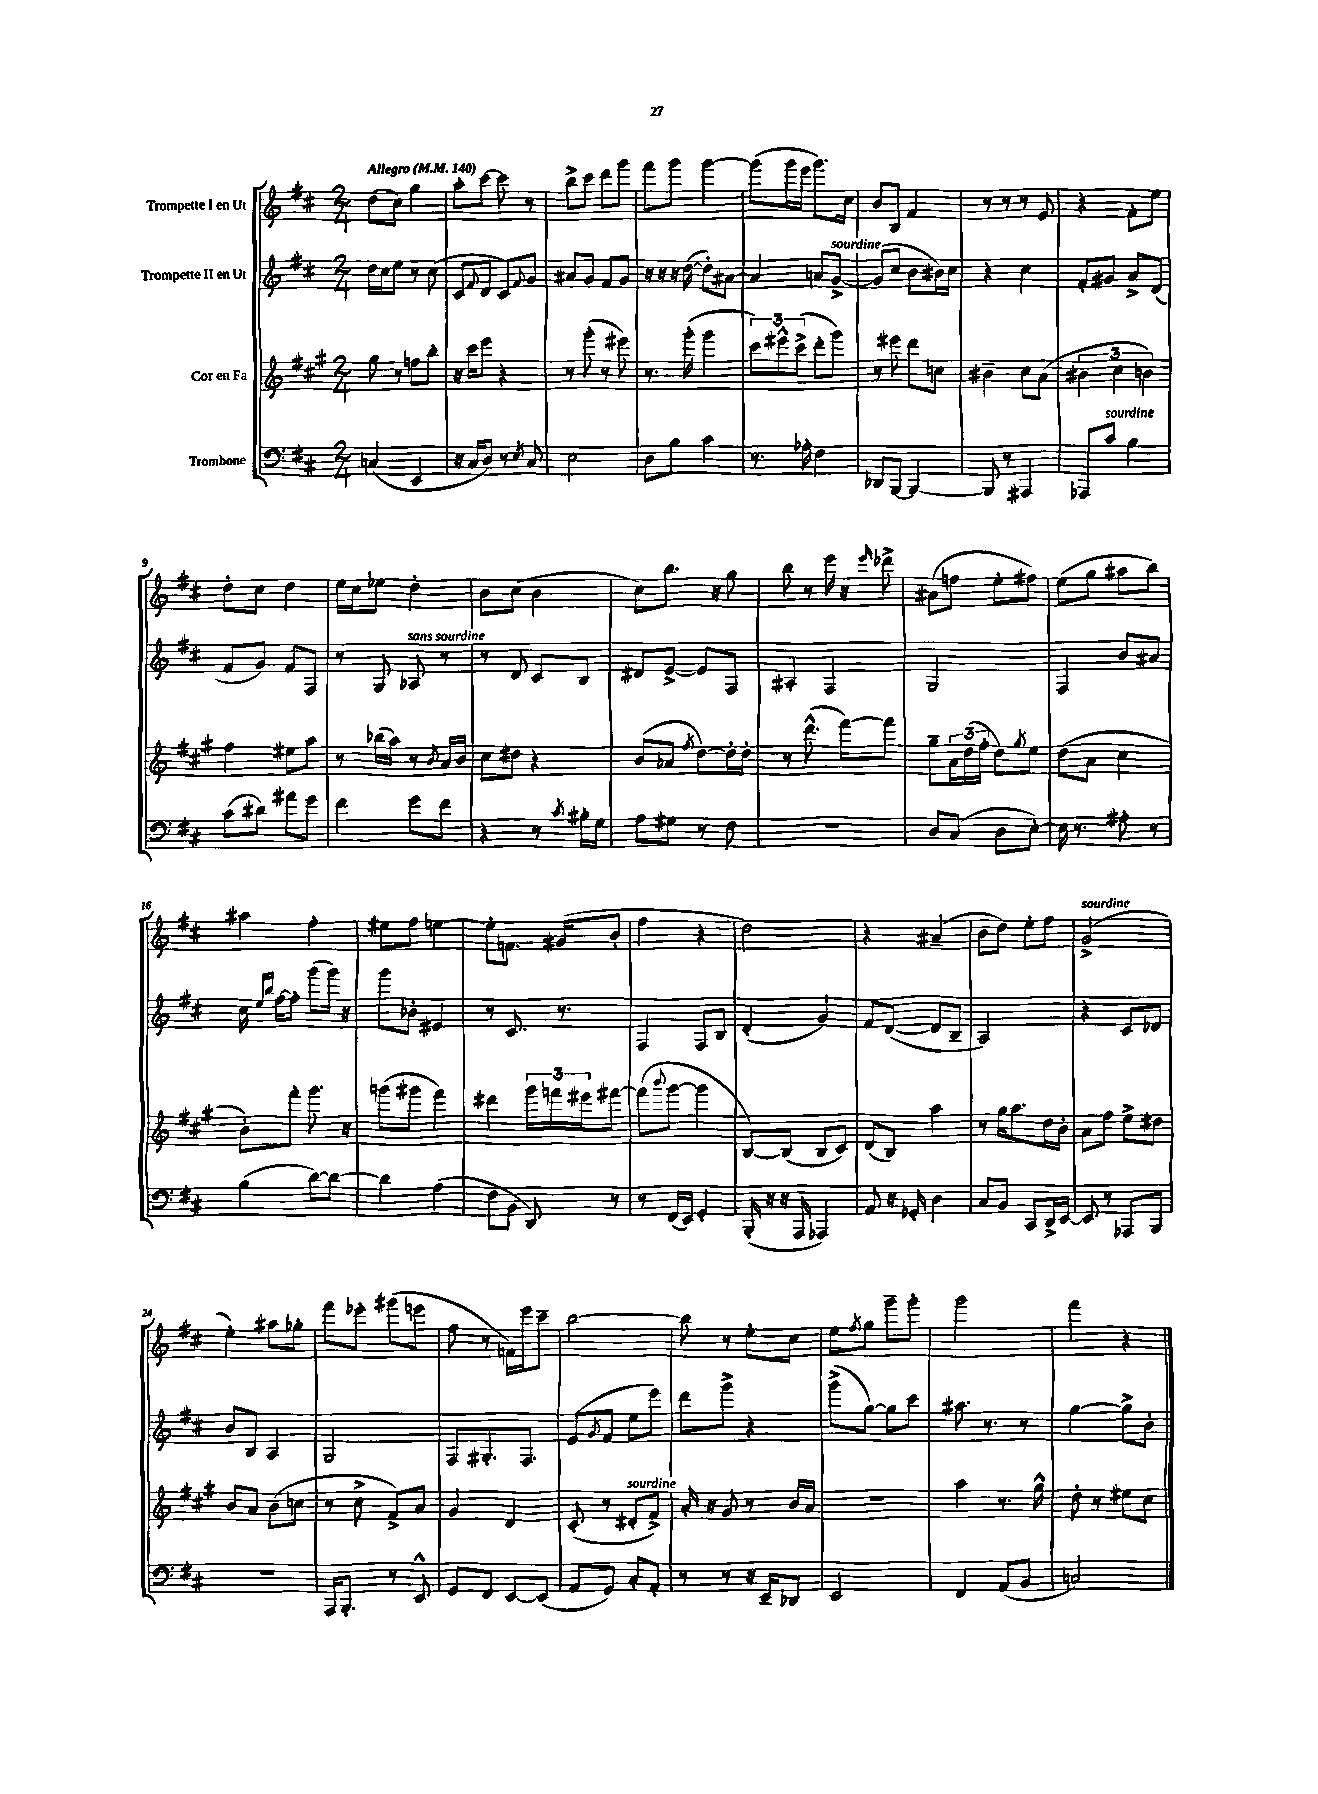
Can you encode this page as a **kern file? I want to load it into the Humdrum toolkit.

**kern	**kern	**kern	**kern
*part4	*part3	*part2	*part1
*staff4	*staff3	*staff2	*staff1
*I"Trombone	*I"Cor en Fa	*I"Trompette II en Ut	*I"Trompette I en Ut
*clefF4	*clefG2	*clefG2	*clefG2
*k[f#c#]	*k[f#c#g#]	*k[f#c#]	*k[f#c#]
*M2/4	*M2/4	*M2/4	*M2/4
*MM140	*MM140	*MM140	*MM140
=1	=1	=1	=1
!	!	!	!LO:TX:a:B:t=Allegro
(4Cn/	8gg#\	16dd\LL	(8dd\L
.	.	16cc#\J	.
.	8r	8ee\J	8cc#\J)
4EE/	8ffn\L	8r	4gg\
.	8bb'\J	(8cc#\	.
=2	=2	=2	=2
16r	16r	8c#/L	8aa'\L
16C#/KL	16ccc#\KL	.	.
.	.	8qqf#/	.
8D/J)	8eee\J	8d/J	[8ccc#\J
8r	4r	8c#/L)	8ccc#\]
8qE/	.	8qqf#/	.
8C#/	.	8g/J	8r
=3	=3	=3	=3
2E\	8r	8a#X/L	8bb^\L
.	(8ggg#'\	8g/J	8ccc#\J
.	8r	8f#/L	8ddd\L
.	8eee#X\)	8g/J	8ggg\J
=4	=4	=4	=4
8D\L	8.r	16r	8fff#\L
.	.	16r	.
8B\J	.	16r	8ggg\J
.	(16ggg#'\	([16dd\	.
4c#\	4ggg#\	8dd'\L])	[4ggg\
.	.	[8a#X\J	.
=5	=5	=5	=5
8.r	12ccc#\L)	4a#/]	(8ggg\L]
.	12eee#X^^\	.	.
.	.	.	16ggg\L
.	(12ccc#^\J	.	.
16A-X'\	.	.	16eee\JJ
4F#\	8ddd'\L	8an/L	8.ggg\L)
!	!	!LO:TX:a:i:t=sourdine	!
.	8ggg#\J)	[8g^/J	.
.	.	.	16cc#\Jk
=6	=6	=6	=6
8DD-X/L	8r	(8g/L]	8b/L
[8BBB/J	8eee#X\	8cc#/J	8B/J
4BBB/_	8ddd\L	8b\L	4f#/
.	8ccn\J	16b#X\L)	.
.	.	16cc#\JJ	.
=7	=7	=7	=7
8BBB/]	4b#X~\	4r	8r
8r	.	.	8r
4AAA#X/	8cc#\L	4cc#\	8r
.	(8a\J	.	8e/
=8	=8	=8	=8
8AAA-X/L	6b#X\	8f#'/L	4r
!LO:TX:a:i:t=sourdine	!	!	!
8c#/J	.	8g#X/J	.
.	6cc#\	.	.
4B\	.	8a^/L	8f#'\L
.	6bn\)	.	.
.	.	(8d/J	8ee\J
!!LO:LB:g=z
=9	=9	=9	=9
(8c#\L	4ff#\	8f#/L	8dd'\L
8d#X\J)	.	8g/J)	8cc#\J
8a#X\L	8ee#X\L	8f#/L	4dd\
8g\J	8aa\J	8F#/J	.
=10	=10	=10	=10
4f#\	8r	8r	16ee\LL
.	.	.	16cc#\J
.	(16bb-X\LL	8G/	8ee-X\J
.	16aa\JJ)	.	.
!	!	!LO:TX:a:i:t=sans sourdine	!
8g\L	8r	8A-X/	4dd'\
.	8qb/	.	.
8f#\J	16a/LL	8r	.
.	16b/JJ	.	.
=11	=11	=11	=11
4r	8cc#\L	8r	8b\L
.	8dd#X\J	8d/	(8cc#\J
8r	4r	8c#/L	4b\
8qc#/	.	.	.
16B#X'\LL	.	8B/J	.
16G\JJ	.	.	.
=12	=12	=12	=12
8A\L	(8b/L	8d#X/L	8cc#\L)
8G#X\J	8a-X/J	[8e^/J	8.bb\J
.	8qff#/	.	.
8r	[8dd\L)	8e/L]	.
.	.	.	16r
8F#\	16dd'\L]	8F#/J	8gg\
.	16dd'\JJ	.	.
=13	=13	=13	=13
2r	8r	4A#X'/	8bb\
.	(8.ddd^^\	.	8r
.	.	4F#/	16eee\
.	[16fff#\KL)	.	16r
.	.	.	16qqeee/
.	8fff#\J]	.	8ddd-X^\
=14	=14	=14	=14
8D/L	8gg#~\L	2G/	(8a#X\L
(8C#/J	24a\L	.	8ffn\J
.	(24dd\	.	.
.	24ff#'\JJ	.	.
8D\L	8dd\L)	.	8ee'\L
.	8qgg#/	.	.
[8E'\J)	8ee\J	.	8ff#X\J)
=15	=15	=15	=15
16E\]	(8dd\L	4F#/	(8ee\L
8.r	.	.	.
.	8a\J	.	8gg\J
8A#X'\	4cc#\	8b/L	8aa#X\L
8r	.	8a#X/J	8bb\J)
!!LO:LB:g=z
=16	=16	=16	=16
(4B\	8b'\L)	16cc#\	4aa#X\
.	.	16qqee/LL	.
.	.	16qqbb/JJ	.
.	.	[16ff#\KL	.
.	8fff#'\J	8ff#'\J]	.
[8d\L)	8.ggg#\	(8ggg\L	4ff#'\
8d\J_	.	16ggg\Jk)	.
.	16r	16r	.
=17	=17	=17	=17
4d\]	(8gggn\L	8ggg\L	8ee#X\L
.	8ggg#X\J	8b-X'\J	8ff#\J
(4A\	4fff#\)	4e#X/	[4een\
=18	=18	=18	=18
8F#\L	4ddd#X\	8r	8ee'\L]
8BB\J	.	8.c#/	8.fn\J
8DD/)	24ggg#\LL	.	.
.	24fffn\	.	.
.	.	8.r	(16g#X/KL
.	24eee#X\J	.	.
8r	[8fff#X\J	.	8b'/J
=19	=19	=19	=19
8r	(8fff#\L]	4F#/	4ff#\
.	8qqbbb/	.	.
(16FF#/LL	[8ggg#\J	.	.
16EE/JJ)	.	.	.
4GG'/	4ggg#\]	8F#/L	4r
.	.	8B/J	.
=20	=20	=20	=20
(16BBB'/	[8B/L)	(4d'/	2dd\)
16r	.	.	.
16r	(8B/J]	.	.
16AAA/	.	.	.
4AAA-X/)	8B/L	4g/)	.
.	8c#/J)	.	.
=21	=21	=21	=21
8AA/	(8d/L	8f#/L	4r
16r	8B/J)	([8d/J	.
16GG-X'/	.	.	.
4D\	4aa\	8d/L]	(4a#X~/
.	.	8B~/J	.
=22	=22	=22	=22
8C#/L	8r	2A/)	8b\L
8BB/J	16gg#\KL	.	8dd\J)
.	8.aa\	.	.
8CC#/L	.	.	8ee'\L
16DD^/L	16dd\L	.	8ff#\J
[16EE/JJ	16b'\JJ	.	.
=23	=23	=23	=23
!	!	!	!LO:TX:a:i:t=sourdine
8EE/]	8a\L	4r	(2g^/
8r	8ff#\J	.	.
8AAA-X/L	8ee^\L	8c#/L	.
8BBB/J	8dd#X\J	8d-X/J	.
!!LO:LB:g=z
=24	=24	=24	=24
2r	8b/L	8b/L	4ee'\)
.	8a/J	8B/J	.
.	(8b\L	4A/	8aa#X\L
.	8ccn\J	.	8gg-X'\J
=25	=25	=25	=25
16AAA/KL	8r	2G/	8fff#\L
8.BBB'/J	.	.	.
.	8cc#^\	.	8eee-X'\J
8r	8f#^/L)	.	(8ggg#X\L
8EE^^/	8a/J	.	8eeen\J
=26	=26	=26	=26
8GG/L	4g#/	8F#/L	8ff#\
8FF#/J	.	8.G#X'/	8r
[8EE/L	4d/	.	16fn\LL)
.	.	8.F#/J	16eee\J
(8EE/J]	.	.	8ccc#~\J
=27	=27	=27	=27
8AA/L	(8c#'/	(8e/L	[2bb\
.	.	8qg/	.
8GG/J)	8r	8f#/J	.
!	!LO:TX:a:i:t=sourdine	!	!
8C#'/L	8d#X'/L	8ee\L	.
8AA'/J	8f#^/J)	8eee\J)	.
=28	=28	=28	=28
8r	16a'/	8ddd\L	8bb\]
.	16r	.	.
8r	8g#/	8ggg^\J	8r
16r	8r	4r	8ee'\L
16EE~/KL	.	.	.
8DD-X/J	16b/LL	.	8cc#\J
.	16a/JJ	.	.
=29	=29	=29	=29
2EE/	2r	(8ggg^\L	8ee\L
.	.	.	8qff#/
.	.	[8gg\J)	8gg\J
.	.	8gg\L]	8ggg~\L
.	.	8ccc#\J	8ggg'\J
=30	=30	=30	=30
4FF#/	4aa\	8.aa#X\	2ggg\
.	.	8.r	.
(8AA/L	8.r	.	.
8BB/J	.	8r	.
.	16gg#^^\	.	.
=31	=31	=31	=31
2Cn/)	8dd'\	[4gg\	4fff#\
.	8r	.	.
.	8ee#X\L	8gg^\L]	4r
.	8cc#\J	8b'\J	.
==	==	==	==
*-	*-	*-	*-
